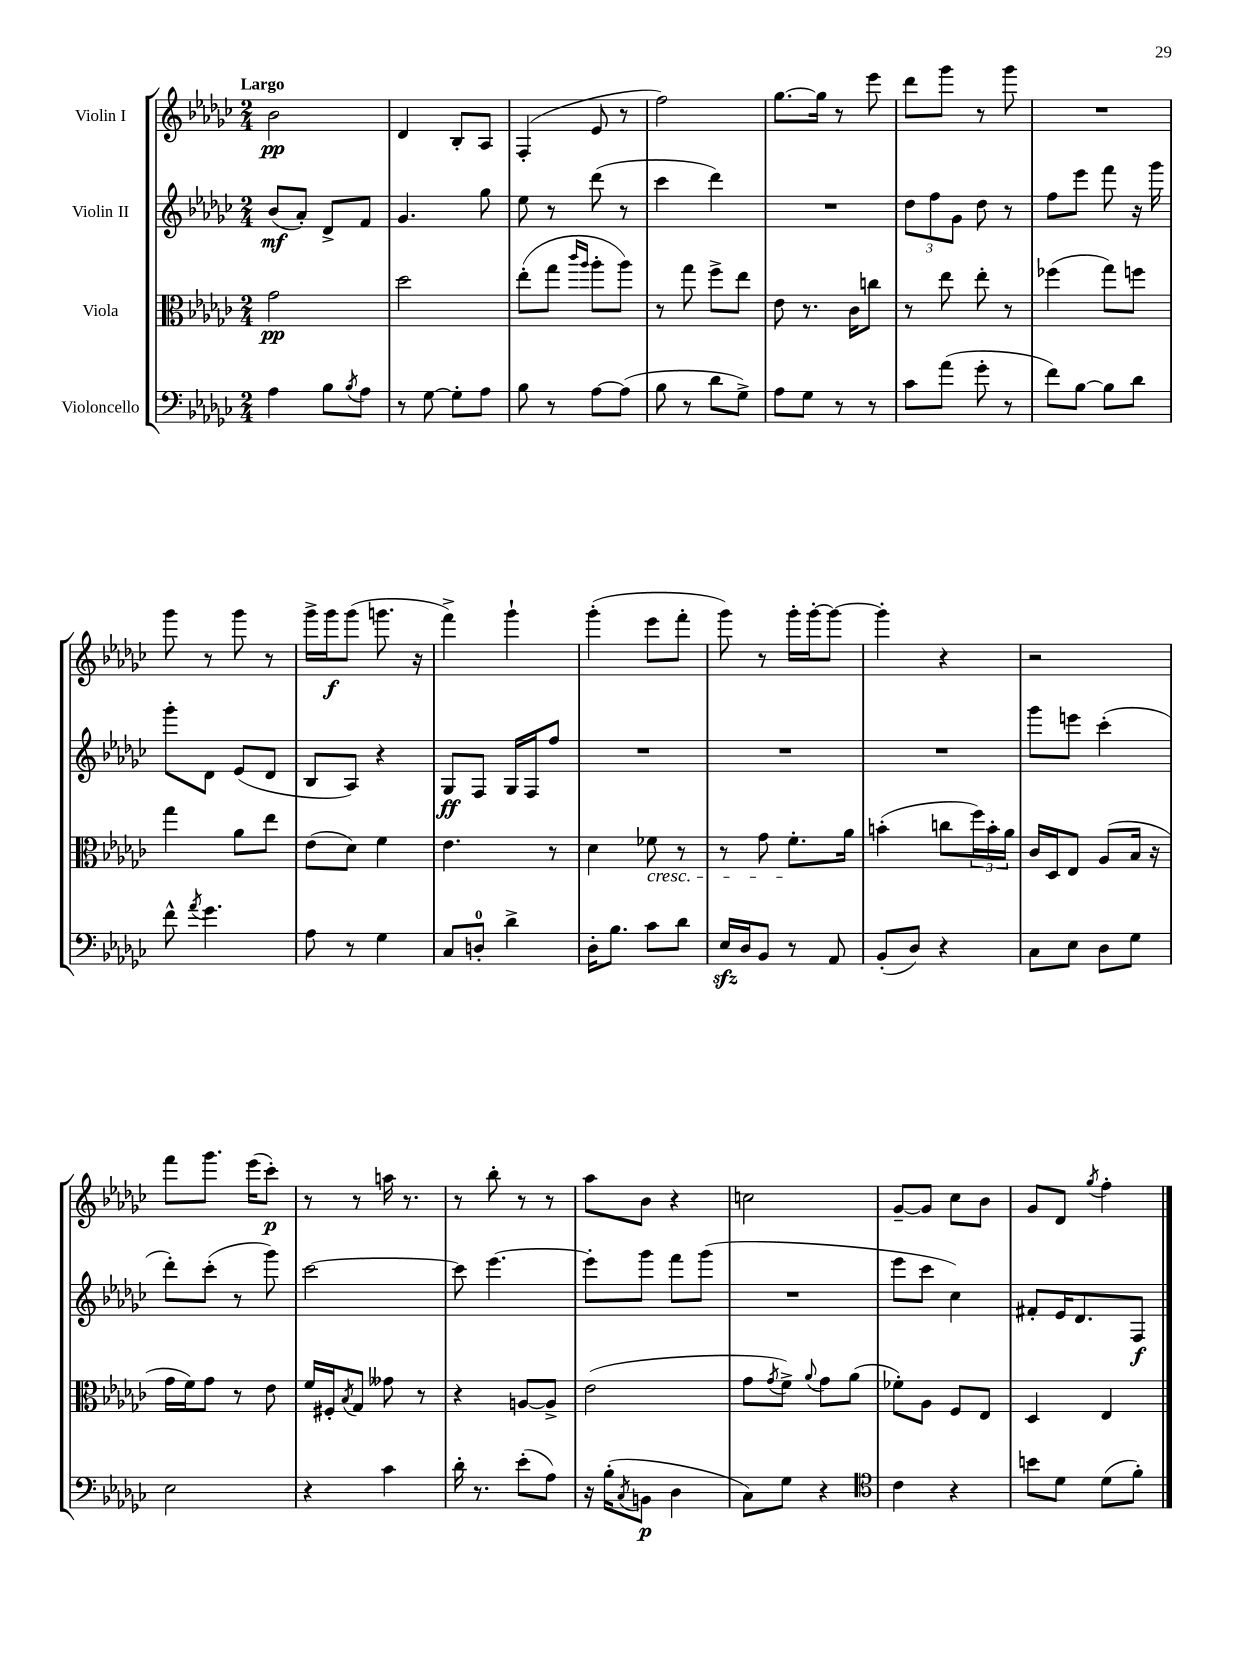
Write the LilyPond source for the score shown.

<<
\new StaffGroup <<
\new Staff = "s0" \with { instrumentName = "Violin I" } {
    \clef treble \key ges \major \numericTimeSignature \time 2/4 \tempo "Largo"
    bes'2\pp |
    des'4 bes8-. aes8 |
    f4-.( ees'8 r8 |
    f''2) |
    ges''8.~ ges''16 r8 ees'''8 |
    des'''8 ges'''8 r8 ges'''8 |
    R2 |
    ges'''8 r8 ges'''8 r8 |
    ges'''16-> ges'''16\f ges'''8( g'''8. r16 |
    f'''4->) ges'''4-! |
    ges'''4-.( ees'''8 f'''8-. |
    ges'''8) r8 ges'''16-. ges'''16~-. ges'''8~ |
    ges'''4-. r4 |
    r2 |
    f'''8 ges'''8. ees'''16( ces'''8-.\p) |
    r8 r8 a''16 r8. |
    r8 bes''8-. r8 r8 |
    aes''8 bes'8 r4 |
    c''2 |
    ges'8~-- ges'8 ces''8 bes'8 |
    ges'8 des'8 \acciaccatura { ges''8 } f''4-. \bar "|." |
}
\new Staff = "s1" \with { instrumentName = "Violin II" } {
    \clef treble \key ges \major \numericTimeSignature \time 2/4
    bes'8\mf( aes'8-.) des'8-> f'8 |
    ges'4. ges''8 |
    ees''8 r8 des'''8( r8 |
    ces'''4 des'''4) |
    R2 |
    \tuplet 3/2 { des''8 f''8 ges'8 } des''8 r8 |
    f''8 ees'''8 f'''8 r16 ges'''16 |
    ges'''8-. des'8 ees'8( des'8 |
    bes8 aes8) r4 |
    ges8\ff f8 ges16 f16 f''8 |
    R2 |
    R2 |
    R2 |
    ges'''8 e'''8 ces'''4-.( |
    des'''8-.) ces'''8-.( r8 ges'''8) |
    ces'''2~ |
    ces'''8 ees'''4.~ |
    ees'''8-. ges'''8 f'''8 ges'''8( |
    R2 |
    ees'''8 ces'''8 ces''4) |
    fis'8-. ees'16 des'8. f8\f \bar "|." |
}
\new Staff = "s2" \with { instrumentName = "Viola" } {
    \clef alto \key ges \major \numericTimeSignature \time 2/4
    ges'2\pp |
    des''2 |
    ees''8-.( ges''8 \grace { ces'''16 aes''16 } aes''8-. aes''8) |
    r8 ges''8 f''8-> ees''8 |
    ees'8 r8. ces'16 c''8 |
    r8 ees''8 ees''8-. r8 |
    fes''4( ges''8) f''8 |
    ges''4 aes'8 ees''8 |
    ees'8( des'8) f'4 |
    ees'4. r8 |
    des'4 fes'8\cresc r8 |
    r8 ges'8 f'8.-.\! aes'16 |
    b'4-.( c''8 \tuplet 3/2 { f''16) b'16-. aes'16 } |
    ces'16 des16 ees8 aes8( bes16 r16 |
    ges'16 f'16) ges'8 r8 ees'8 |
    f'16 fis16-. \acciaccatura { bes8 } ges8 geses'8 r8 |
    r4 a8~ a8-> |
    ees'2( |
    ges'8 \acciaccatura { ges'8 } f'8->) \appoggiatura { aes'8 } ges'8 aes'8( |
    fes'8-.) aes8 f8 ees8 |
    des4 ees4 \bar "|." |
}
\new Staff = "s3" \with { instrumentName = "Violoncello" } {
    \clef bass \key ges \major \numericTimeSignature \time 2/4
    aes4 bes8 \acciaccatura { bes8 } aes8 |
    r8 ges8~ ges8-. aes8 |
    bes8 r8 aes8~ aes8( |
    bes8 r8 des'8 ges8->) |
    aes8 ges8 r8 r8 |
    ces'8 aes'8( ges'8-. r8 |
    f'8) bes8~ bes8 des'8 |
    f'8-^ \acciaccatura { aes'8 } ges'4. |
    aes8 r8 ges4 |
    ces8 d8-0-. des'4-> |
    des16-. bes8. ces'8 des'8 |
    ees16\sfz des16 bes,8 r8 aes,8 |
    bes,8-.( des8) r4 |
    ces8 ees8 des8 ges8 |
    ees2 |
    r4 ces'4 |
    des'16-. r8. ees'8-.( aes8) |
    r16 bes16-.( \acciaccatura { ces8 } b,8\p des4 |
    ces8) ges8 r4 |
    \clef tenor ces'4 r4 |
    b'8 des'8 des'8( f'8-.) \bar "|." |
}
>>
>>
\layout { \context { \Score \remove "Bar_number_engraver" } }
